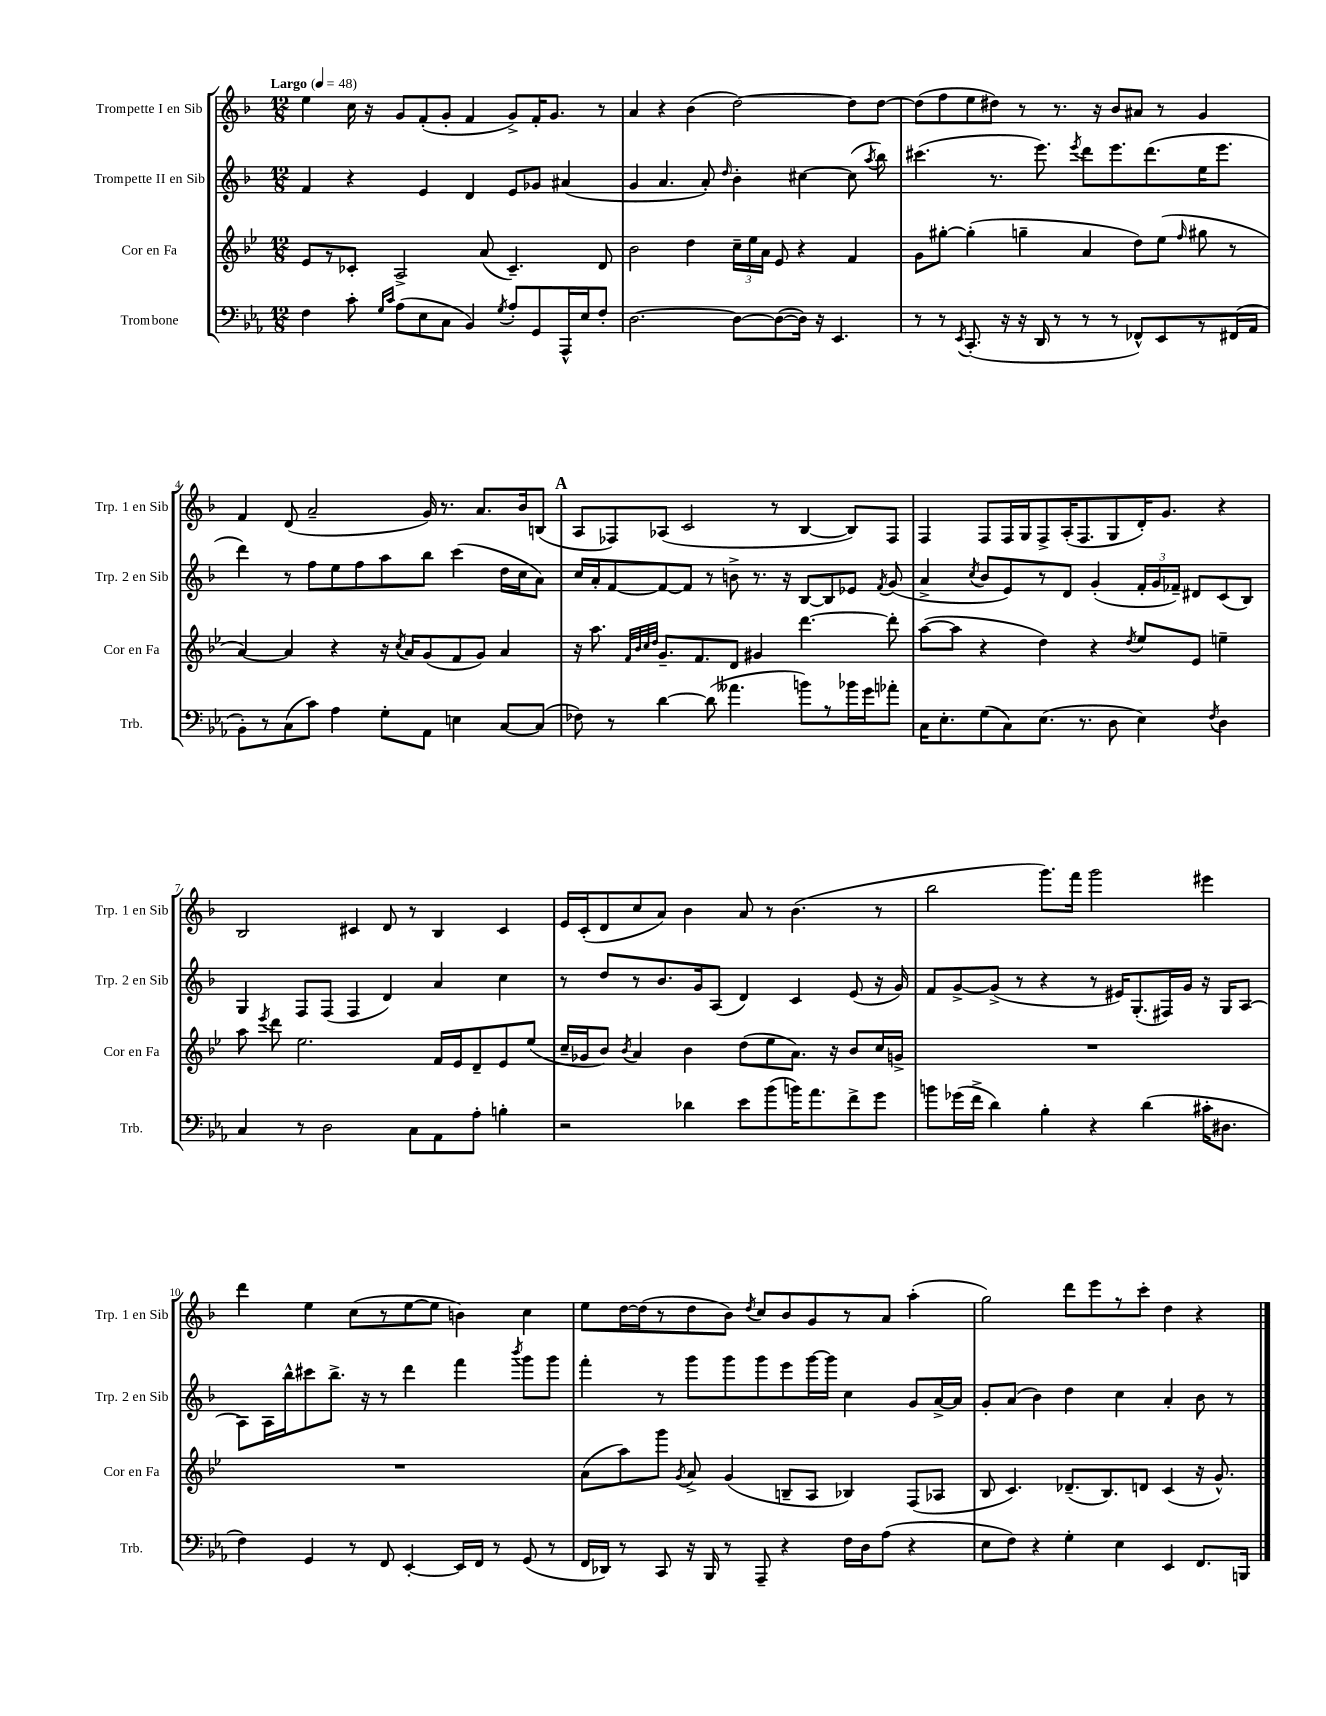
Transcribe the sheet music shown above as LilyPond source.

<<
\new StaffGroup <<
\new Staff = "s0" \with { instrumentName = "Trompette I en Sib" shortInstrumentName = "Trp. 1 en Sib" } {
    \clef treble \key f \major \numericTimeSignature \time 12/8 \tempo "Largo" 4 = 48
    \autoBeamOff e''4 c''16 r16 g'8[ f'8-.( g'8]-. f'4 g'8[->) f'16-. g'8.] r8 |
    a'4 r4 bes'4( d''2~) d''8[ d''8]~ |
    d''8[( f''8 e''8 dis''8]) r8 r8. r16 bes'8[ ais'8] r8 g'4 |
    f'4 d'8( a'2-- g'16) r8. a'8.[ bes'16 b8]( |
    \mark \markup { \bold "A" } a8[ fes8) aes8]( c'2 r8 bes4~ bes8[) fes8] |
    f4 f8[ f16 g16 f8-> a16-.( f8. g8 d'16-.) g'8.] r4 |
    bes2 cis'4 d'8 r8 bes4 cis'4 |
    e'16[ c'16-.( d'8 c''8 a'8]) bes'4 a'8 r8 bes'4.( r8 |
    bes''2 g'''8.[) f'''16] g'''2 eis'''4 |
    d'''4 e''4 c''8[( r8 e''8~ e''8] b'4) c''4 |
    e''8[ d''16~ d''16( r8 d''8 bes'8]) \acciaccatura { d''8 } c''8[ bes'8 g'8 r8 a'8] a''4-.( |
    g''2) d'''8[ e'''8 r8 c'''8]-. d''4 r4 \bar "|." |
}
\new Staff = "s1" \with { instrumentName = "Trompette II en Sib" shortInstrumentName = "Trp. 2 en Sib" } {
    \clef treble \key f \major \numericTimeSignature \time 12/8
    \autoBeamOff f'4 r4 e'4 d'4 e'8[ ges'8] ais'4( |
    g'4 a'4. a'8-.) \grace { d''16 } bes'4-. cis''4~ cis''8( \acciaccatura { a''8 } bes''8) |
    cis'''4.( r8. e'''8.) \acciaccatura { e'''8 } d'''8[ e'''8. d'''8.( e''16 e'''8.] |
    d'''4) r8 f''8[ e''8 f''8 a''8 bes''8] c'''4( d''16[ c''16 a'8]) |
    \mark \markup { \bold "A" } c''16[ a'16-. f'8~ f'8~ f'8] r8 b'8-> r8. r16 bes8[~ bes8 ees'8] \acciaccatura { f'8 } g'8( |
    a'4-> \acciaccatura { c''8 } bes'8[ e'8) r8 d'8] g'4-.( \tuplet 3/2 { f'16[-. g'16 fes'16]--) } dis'8[ c'8( bes8]) |
    g4 f8[ f8]( f4 d'4) a'4 c''4 |
    r8 d''8[ r8 bes'8. g'16 a8]( d'4) c'4 e'8( r16 g'16) |
    f'8[ g'8~-> g'8]->( r8 r4 r8 eis'16[) g8.-.( fis16) g'16] r16 g16[ a8]~ |
    a8[ a16 bes''16-^ cis'''8 bes''8.]-> r16 r8 d'''4 f'''4 \acciaccatura { bes'''8 } g'''8[ g'''8] |
    f'''4-. r8 g'''8[ g'''8 g'''8 e'''8 g'''16~ g'''16] c''4 g'8[ a'16~-> a'16] |
    g'8[-. a'8]( bes'4) d''4 c''4 a'4-. bes'8 r8 \bar "|." |
}
\new Staff = "s2" \with { instrumentName = "Cor en Fa" shortInstrumentName = "Cor en Fa" } {
    \clef treble \key bes \major \numericTimeSignature \time 12/8
    \autoBeamOff ees'8[ r8 ces'8]-. a2-> a'8( ces'4.--) d'8 |
    bes'2 d''4 \tuplet 3/2 { c''16[-- ees''16 a'16] } ees'8 r4 f'4 |
    g'8[ gis''8]~-. gis''4-.( g''4-- a'4 d''8[) ees''8]( \grace { f''16 } gis''8 r8 |
    a'4~) a'4 r4 r16 \acciaccatura { c''8 } a'16[ g'8( f'8 g'8]) a'4 |
    \mark \markup { \bold "A" } r16 a''8. \grace { f'32[ bes'32 c''32 d''32] } g'8.[-- f'8. d'8] gis'4 d'''4.~ d'''8-. |
    a''8[~( a''8] r4 d''4) r4 \acciaccatura { d''8 } ees''8[ ees'8] e''4-- |
    a''8 \acciaccatura { ees'''8 } d'''8 ees''2. f'16[ ees'16 d'8-- ees'8 ees''8]( |
    c''16[-- ges'16 bes'8]) \acciaccatura { bes'8 } a'4 bes'4 d''8[( ees''8 a'8.]) r16 bes'8[ c''16 g'16]-> |
    R1. |
    R1. |
    a'8[( a''8) g'''8] \acciaccatura { g'8 } a'8-> g'4( b8[-- a8] bes4) f8[( aes8] |
    bes8 c'4.) des'8.[--( bes8.) d'8] c'4( r16 g'8.-^) \bar "|." |
}
\new Staff = "s3" \with { instrumentName = "Trombone" shortInstrumentName = "Trb." } {
    \clef bass \key ees \major \numericTimeSignature \time 12/8
    \autoBeamOff f4 c'8-. \grace { g16[ c'16] } aes8[( ees8 c8] bes,4) \acciaccatura { g8 } aes8[-. g,8 aes,,16-^ ees16 f8]-. |
    d2.~ d8[~ d8~( d16]) r16 ees,4. |
    r8 r8 \acciaccatura { ees,8 } c,8.-.( r16 r16 d,16 r8 r8 r8 fes,8[-^) ees,8 r8 fis,16( aes,16] |
    bes,8[-.) r8 c8( c'8]) aes4 g8[-. aes,8] e4 c8[~ c8]( |
    \mark \markup { \bold "A" } fes8) r8 d'4~ d'8( aeses'4. b'8[) r8 bes'16 g'16 aes'8]-. |
    c16[ ees8.-. g8( c8) ees8.]( r8. d8 ees4) \acciaccatura { f8 } d4 |
    c4 r8 d2 c8[ aes,8 aes8]-. b4-. |
    r2 des'4 ees'8[ bes'8( b'16) aes'8. f'8-> g'8] |
    b'8[ ges'16( f'16]-> d'4) bes4-. r4 d'4( cis'16[-. dis8.] |
    f4) g,4 r8 f,8 ees,4~-. ees,16[ f,16] r8 g,8( r8 |
    f,16[ des,16]) r8 c,8 r16 bes,,16 r8 aes,,8-- r4 f16[ d16 aes8]( r4 |
    ees8[ f8]) r4 g4-. ees4 ees,4 f,8.[ b,,16] \bar "|." |
}
>>
>>
